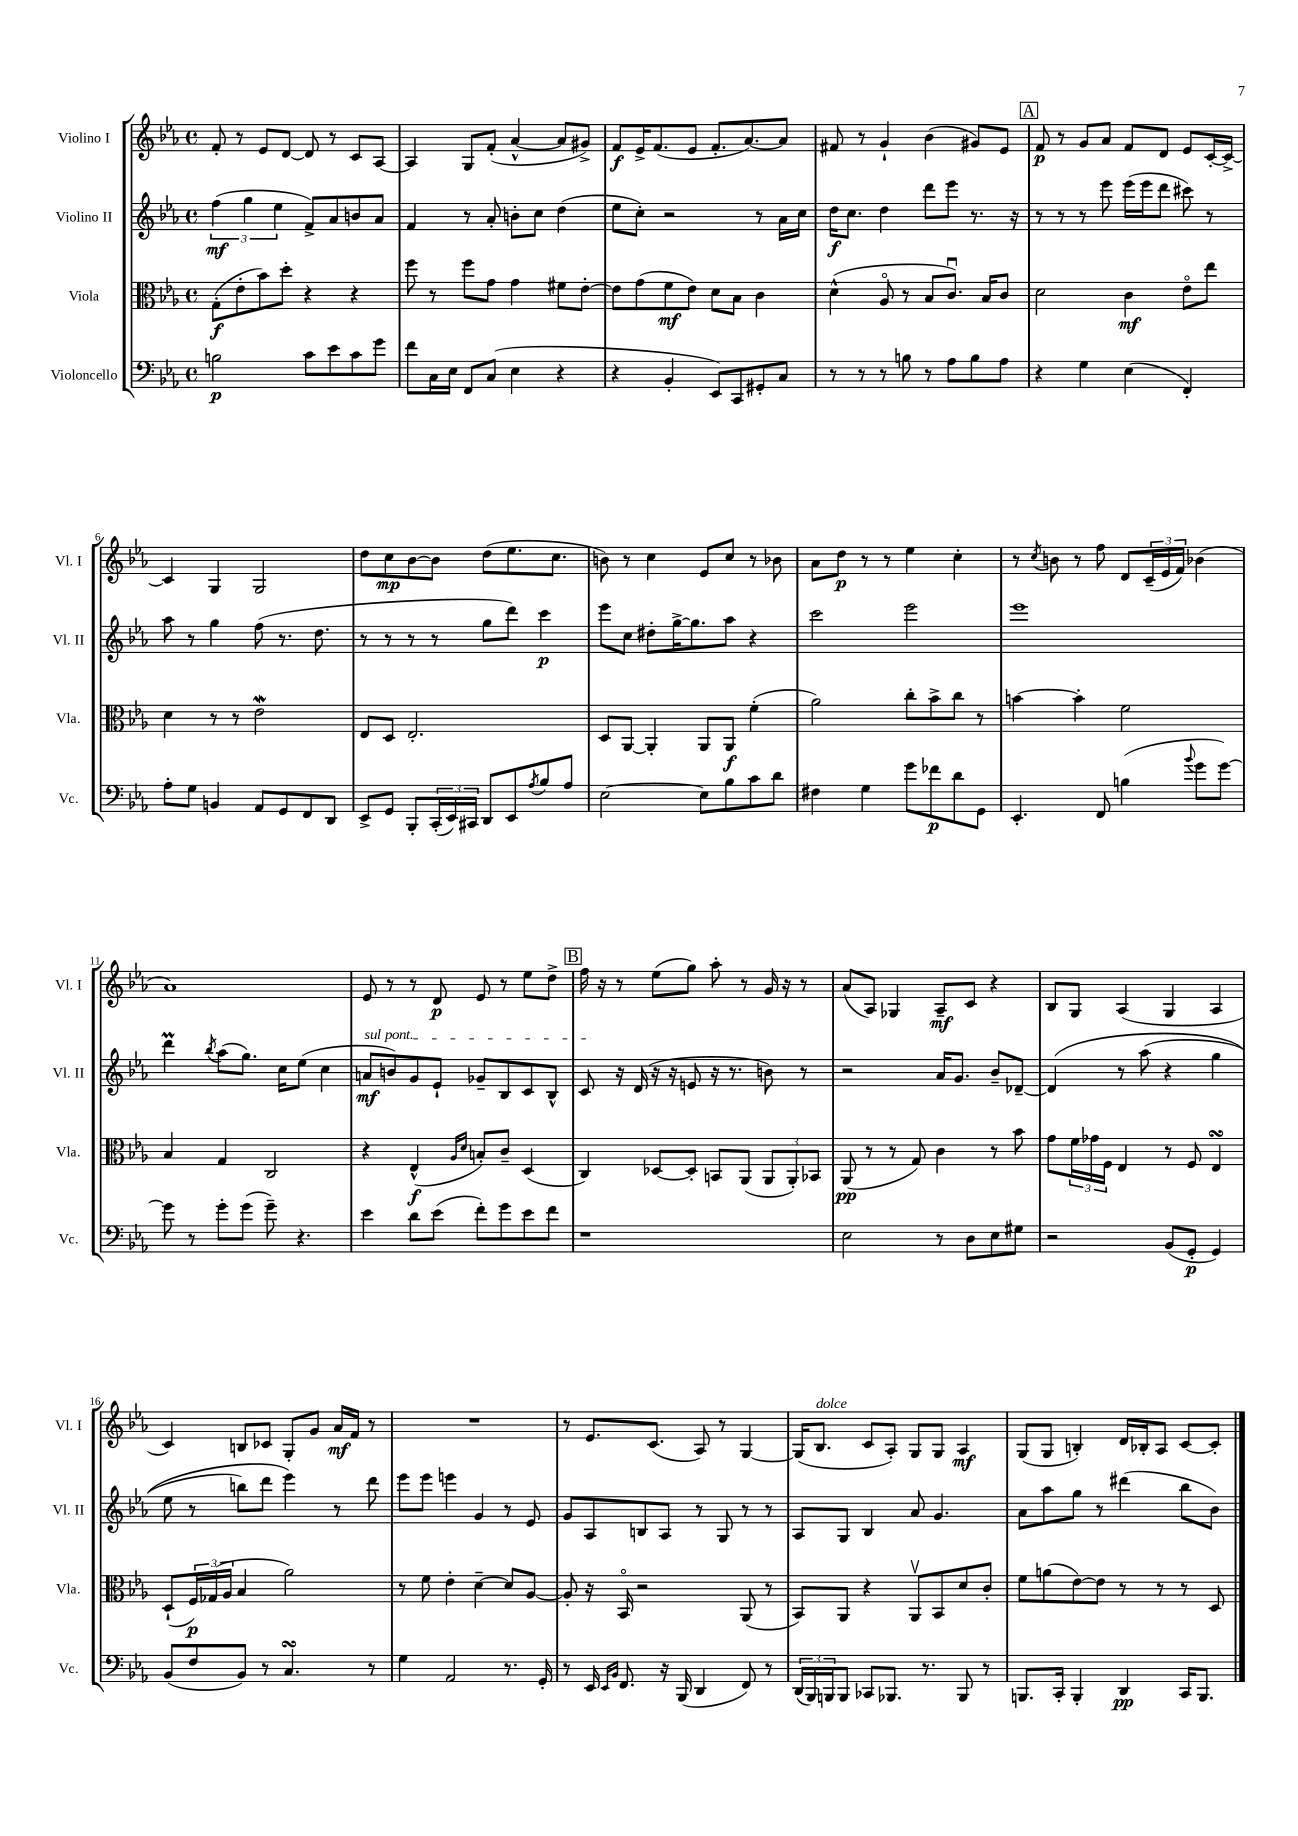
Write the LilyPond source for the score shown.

<<
\new StaffGroup <<
\new Staff = "s0" \with { instrumentName = "Violino I" shortInstrumentName = "Vl. I" } {
    \clef treble \key ees \major \defaultTimeSignature \time 4/4
    f'8-. r8 ees'8 d'8~ d'8 r8 c'8 aes8~ |
    aes4 g8 f'8-.( aes'4~-^ aes'8 gis'8->) |
    f'8\f ees'16-> f'8.( ees'8 f'8.-. aes'8.~) aes'8 |
    fis'8 r8 g'4-! bes'4( gis'8) ees'8 |
    \mark \markup { \box "A" } f'8\p r8 g'8 aes'8 f'8 d'8 ees'8 c'16~-. c'16~-> |
    c'4 g4 g2 |
    d''8 c''8\mp bes'8~ bes'8 d''8( ees''8. c''8. |
    b'8) r8 c''4 ees'8 c''8 r8 bes'8 |
    aes'8 d''8\p r8 r8 ees''4 c''4-. |
    r8 \acciaccatura { c''8 } b'8 r8 f''8 d'8 \tuplet 3/2 { c'16--( ees'16 f'16) } bes'4( |
    aes'1) |
    ees'8 r8 r8 d'8\p ees'8 r8 ees''8 d''8-> |
    \mark \markup { \box "B" } f''16 r16 r8 ees''8( g''8) aes''8-. r8 g'16 r16 r8 |
    aes'8( aes8) ges4 aes8--\mf c'8 r4 |
    bes8 g8 aes4( g4 aes4 |
    c'4) b8 ces'8 g8-. g'8 aes'16\mf f'16 r8 |
    R1 |
    r8 ees'8. c'8.( aes8) r8 g4~ |
    g16( bes8.^\markup { \italic "dolce" } c'8 aes8-.) g8 g8 aes4\mf |
    g8( g8 b4-.) d'16 bes16-. aes8 c'8~ c'8-. \bar "|." |
}
\new Staff = "s1" \with { instrumentName = "Violino II" shortInstrumentName = "Vl. II" } {
    \clef treble \key ees \major \defaultTimeSignature \time 4/4
    \tuplet 3/2 { f''4\mf( g''4 ees''4 } f'8->) aes'8 b'8 aes'8 |
    f'4 r8 aes'8-. b'8-. c''8 d''4( |
    ees''8 c''8-.) r2 r8 aes'16 c''16 |
    d''16\f c''8. d''4 d'''8 ees'''8 r8. r16 |
    \mark \markup { \box "A" } r8 r8 r8 ees'''8 ees'''16( ees'''16 d'''8 cis'''8) r8 |
    aes''8 r8 g''4 f''8( r8. d''8. |
    r8 r8 r8 r8 g''8 d'''8) c'''4\p |
    ees'''8 c''8 dis''8-. g''16~-> g''8. aes''8 r4 |
    c'''2 ees'''2 |
    ees'''1 |
    d'''4\prall \acciaccatura { bes''8 } aes''8( g''8.) c''16 ees''8( c''4 |
    \once \override TextSpanner.bound-details.left.text = \markup { \italic "sul pont." } a'8\mf\startTextSpan b'8) g'8 ees'8-! ges'8-- bes8 c'8 bes8-^ |
    \mark \markup { \box "B" } c'8\stopTextSpan r16 d'16( r16 r16 e'8 r16 r8. b'8) r8 |
    r2 aes'16 g'8. bes'8-- des'8~-- |
    des'4\( r8 aes''8( r4 g''4 |
    ees''8 r8 b''8) d'''8 ees'''4\) r8 d'''8 |
    ees'''8 ees'''8 e'''4 g'4 r8 ees'8 |
    g'8 aes8 b8 aes8 r8 g8 r8 r8 |
    aes8 g8 bes4 aes'8 g'4. |
    aes'8 aes''8 g''8 r8 dis'''4( bes''8 bes'8) \bar "|." |
}
\new Staff = "s2" \with { instrumentName = "Viola" shortInstrumentName = "Vla." } {
    \clef alto \key ees \major \defaultTimeSignature \time 4/4
    g8-.\f( ees'8-. bes'8) d''8-. r4 r4 |
    f''8 r8 f''8 g'8 g'4 fis'8 ees'8~-. |
    ees'8 g'8( f'8\mf ees'8) d'8 bes8 c'4 |
    d'4-^( aes8\flageolet r8 bes8 c'8.\downbow) bes16 c'8 |
    \mark \markup { \box "A" } d'2 c'4\mf ees'8\flageolet ees''8 |
    d'4 r8 r8 ees'2\mordent |
    ees8 d8 ees2.-. |
    d8 aes,8~ aes,4-. aes,8 aes,8\f f'4-.( |
    aes'2) c''8-. bes'8-> c''8 r8 |
    b'4~ b'4-. f'2 |
    bes4 g4 c2 |
    r4 ees4-^\f( \grace { aes16 d'16 } b8-.) c'8-- d4( |
    \mark \markup { \box "B" } c4) des8~ des8-. b,8 aes,8( \tuplet 3/2 { aes,8 aes,8-.) bes,8 } |
    aes,8\pp( r8 r8 g8) c'4 r8 bes'8 |
    g'8 \tuplet 3/2 { f'16 ges'16 f16 } ees4 r8 f8 ees4\turn |
    d8-!( \tuplet 3/2 { f16\p) ges16( aes16 } bes4 aes'2) |
    r8 f'8 ees'4-. d'4~-- d'8 aes8~ |
    aes8-. r16 bes,16\flageolet r2 aes,8( r8 |
    bes,8) aes,8 r4 aes,8\upbow bes,8 d'8 c'8-. |
    f'8 a'8( ees'8~) ees'8 r8 r8 r8 d8 \bar "|." |
}
\new Staff = "s3" \with { instrumentName = "Violoncello" shortInstrumentName = "Vc." } {
    \clef bass \key ees \major \defaultTimeSignature \time 4/4
    b2\p c'8 ees'8 c'8 g'8 |
    f'8 c16 ees16 f,8 c8( ees4 r4 |
    r4 bes,4-. ees,8) c,8 gis,8-. c8 |
    r8 r8 r8 b8 r8 aes8 b8 aes8 |
    \mark \markup { \box "A" } r4 g4 ees4( f,4-.) |
    aes8-. g8 b,4 aes,8 g,8 f,8 d,8 |
    ees,8-> g,8 bes,,8-. \tuplet 3/2 { c,16-.( ees,16) cis,16 } d,8 ees,8 \acciaccatura { aes8 } bes8 aes8 |
    ees2~ ees8 bes8 c'8 d'8 |
    fis4 g4 g'8 fes'8\p d'8 g,8 |
    ees,4.-. f,8 b4( \appoggiatura { bes'8 } g'8 g'8~) |
    g'8 r8 g'8-. g'8( g'8--) r4. |
    ees'4 d'8 ees'8( f'8-.) g'8 ees'8 f'8 |
    \mark \markup { \box "B" } r1 |
    ees2 r8 d8 ees8 gis8 |
    r2 bes,8( g,8-.\p g,4) |
    bes,8( f8 bes,8) r8 c4.\turn r8 |
    g4 aes,2 r8. g,16-. |
    r8 ees,16 \grace { ees,16 bes,16 } f,8. r16 bes,,16( d,4 f,8) r8 |
    \tuplet 3/2 { d,16( bes,,16) b,,16 } b,,8 ces,8 bes,,8. r8. bes,,8 r8 |
    b,,8. c,16-. b,,4-. d,4\pp c,16 b,,8. \bar "|." |
}
>>
>>
